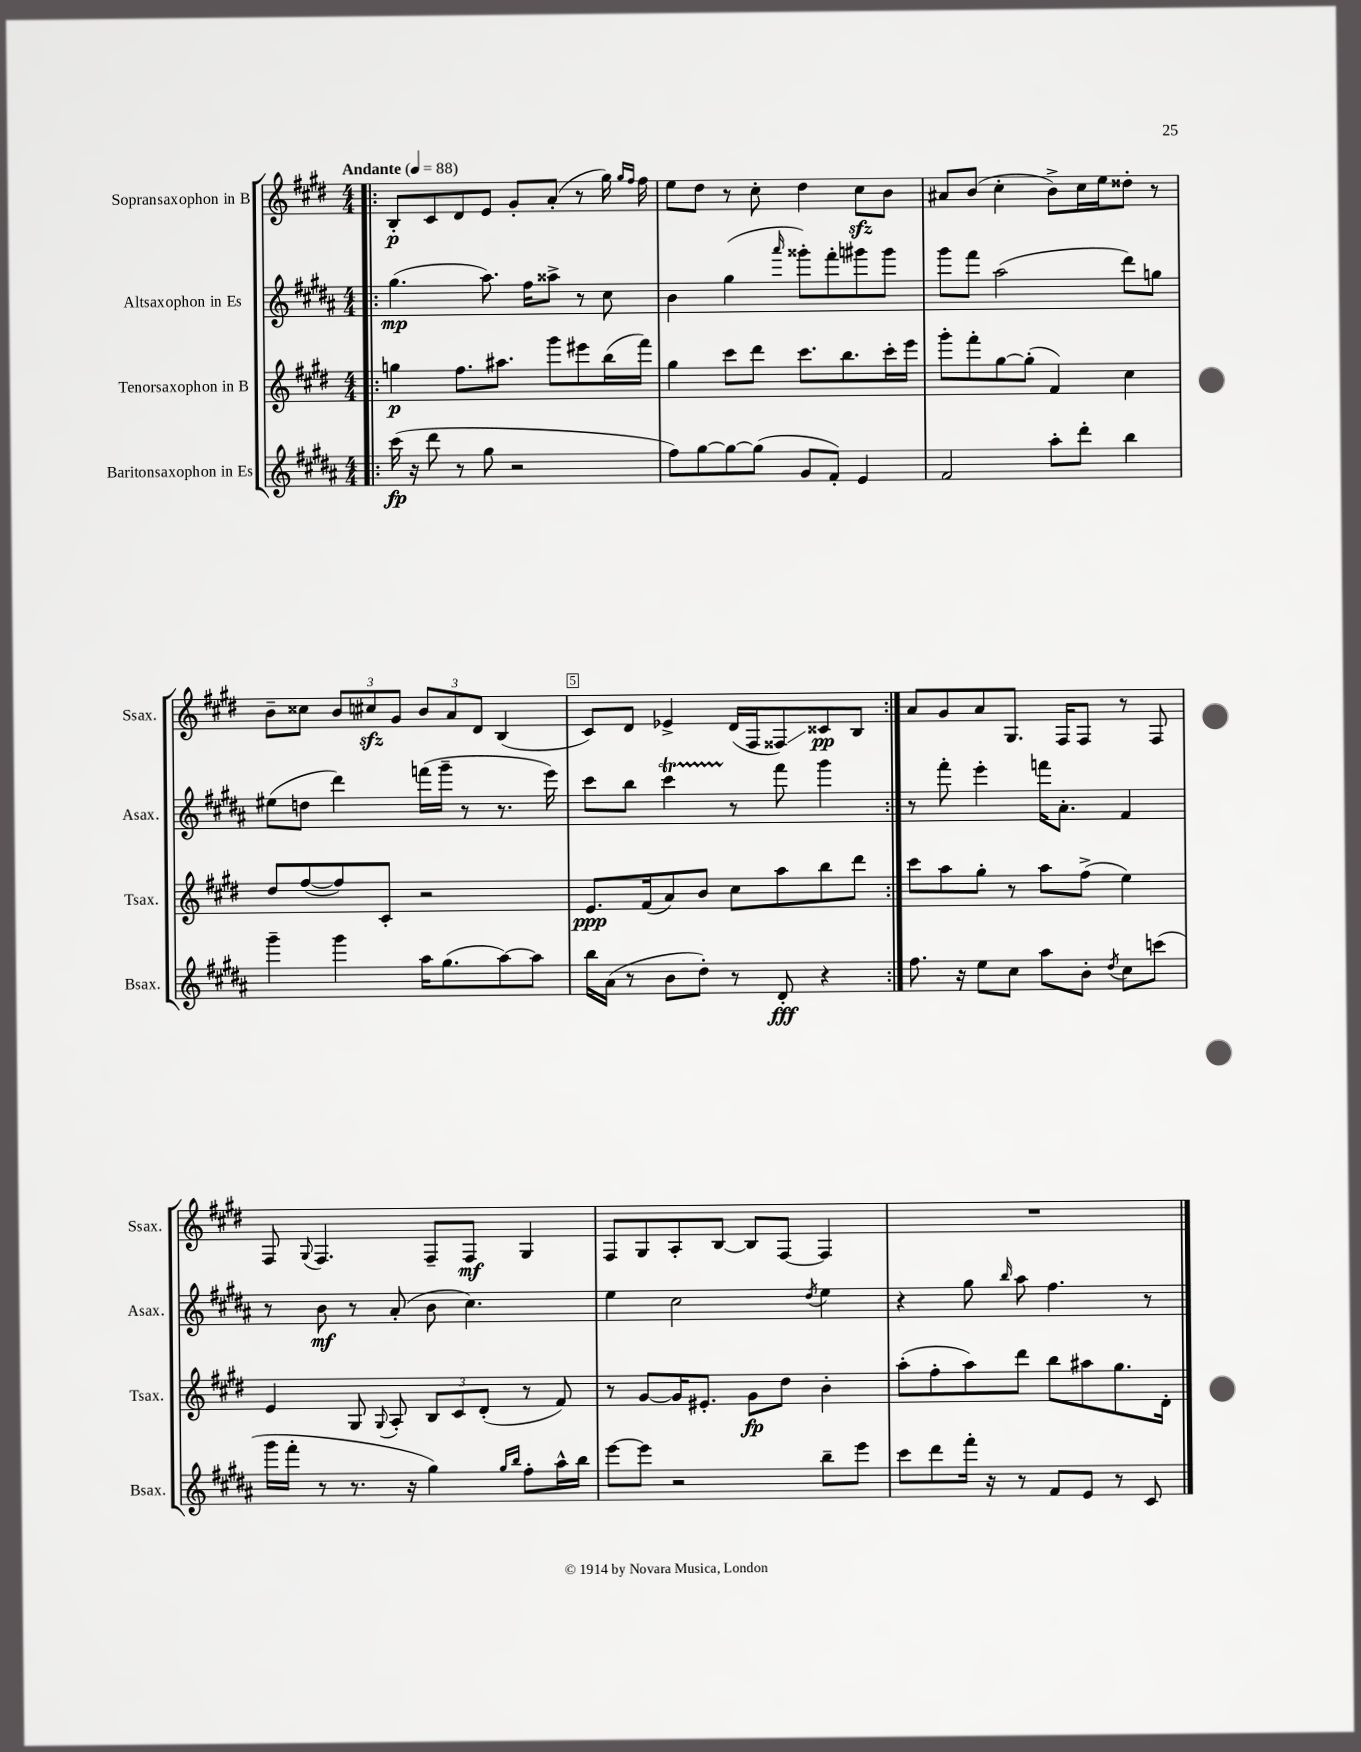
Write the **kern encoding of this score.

**kern	**kern	**kern	**kern
*staff4	*staff3	*staff2	*staff1
*clefG2	*clefG2	*clefG2	*clefG2
*k[f#c#g#d#a#]	*k[f#c#g#d#]	*k[f#c#g#d#a#]	*k[f#c#g#d#]
*M4/4	*M4/4	*M4/4	*M4/4
*MM88	*MM88	*MM88	*MM88
=!|:	=!|:	=!|:	=!|:
(16ccc#\	4gg\	(4.gg#\	8B'/L
16r	.	.	.
8ddd#\	.	.	8c#/
8r	8.ff#\L	.	8d#/
8gg#\	.	8.aa#\)	8e/J
.	8.aa#\J	.	.
2r	.	.	8g#'/L
.	.	16ff#\LK	.
.	8ggg#\L	8aa##^\J	(8a'/J
.	8eee#\	8r	8r
.	(16bb\L	8cc#\	16gg#\)
.	.	.	16qqgg#/LL
.	.	.	16qqff#/JJ
.	16fff#\JJ)	.	16ff#\
=	=	=	=
8ff#\L)	4gg#\	4b\	8ee\L
[8gg#\	.	.	8dd#\J
8gg#\_	8ccc#\L	(4gg#\	8r
(8gg#\]J	8ddd#\J	.	8cc#'\
.	.	16qqaaa#/	.
8g#/L	8.ccc#\L	8ggg##'\L)	4dd#\
8f#'/J)	.	8fff#'\	.
.	8.bb\	.	.
4e/	.	8ggg#\	8cc#\L
.	16ccc#'\L	8ggg#\J	8b\J
.	16eee\JJ	.	.
=	=	=	=
2f#/	8ggg#'\L	8ggg#\L	8a#/L
.	8fff#'\	8fff#\J	(8b/J
.	[8gg#\	(2aa#\	4cc#'\
.	(8gg#'\]J	.	.
8aa#'\L	4f#/)	.	8b^\L)
8ddd#'\J	.	.	16cc#\L
.	.	.	16ee\J
4bb\	4cc#\	8ddd#\L)	8dd##'\J
.	.	8gg\J	8r
=	=	=	=
4ggg#~\	8dd#/L	(8ee#\L	8b~\L
.	([8ff#/	8dd\J	8cc##\J
4ggg#\	8ff#/])	4ddd#\)	12b/L
.	.	.	12cc#/
.	8c#'/J	.	.
.	.	.	12g#/J
16aa#\LK	2r	(16fff\LL	12b/L
(8.gg#\	.	16ggg#~\JJ	.
.	.	.	12a/
.	.	8r	.
.	.	.	12d#/J
[8aa#\)	.	8.r	(4B/
8aa#\]J	.	.	.
.	.	16eee\)	.
=	=	=	=
16bb\LL	8.e/L	8ccc#\L	8c#/L)
(16a#\JJ	.	.	.
8r	.	8bb\J	8d#/J
.	(16f#/k	.	.
8b\L	8a/)	4ccc#\	4e-^/
8dd#'\J)	8b/J	.	.
8r	8cc#\L	8r	(16d#/LL
.	.	.	16F#/J
8d#'/	8aa\	8fff#\	8F##/)
4r	8bb\	4ggg#\	8c##/
.	8ddd#\J	.	8B/J
=:|!	=:|!	=:|!	=:|!
8.ff#\	8ccc#\L	8r	8a/L
.	8aa\	8fff#'\	8g#/
16r	.	.	.
8ee\L	8gg#'\J	4eee'\	8a/
8cc#\J	8r	.	8.G#/J
8aa#\L	8aa\L	16fff\LK	.
.	.	8.a#'\J	16F#/LK
8b'\J	(8ff#^\J	.	8F#/J
8qdd#/	.	.	.
8cc#\L	4ee\)	4f#/	8r
(8ccc\J	.	.	8F#/
=	=	=	=
16ggg#\LL	4e/	8r	8F#/
16fff#'\JJ	.	.	.
.	.	.	8qqG#/
8r	.	8b\	4.F#/
8.r	8G#/	8r	.
.	8qqG#/	.	.
.	8A'/	(8a#'/	.
16r	.	.	.
4gg#\)	12B/L	8b\	8F#~/L
.	12c#/	.	.
.	.	4.cc#\)	8F#/J
.	(12d#'/J	.	.
16qqgg#/LL	.	.	.
16qqbb/JJ	.	.	.
8ff#'\L	8r	.	4G#/
16aa#^^\L	8f#/)	.	.
16bb\JJ	.	.	.
=	=	=	=
[8eee\L	8r	4ee\	8F#/L
8eee\]J	[8g#/L	.	8G#/
2r	16g#/]K	2cc#\	8A'/
.	8.e#'/J	.	.
.	.	.	[8B/J
.	8g#\L	.	8B/]L
.	8dd#\J	.	[8F#/J
.	.	8qdd#/	.
8bb~\L	4b'\	4ee\	4F#/]
8eee\J	.	.	.
=	=	=	=
8ccc#\L	(8aa'\L	4r	1r
8ddd#\	8ff#'\	.	.
16fff#'\Jk	8aa\)	8gg#\	.
16r	.	.	.
.	.	16qqbb/	.
8r	8ddd#\J	8aa#\	.
8f#/L	8bb\L	4.ff#\	.
8e/J	8aa#\	.	.
8r	8.gg#\	.	.
8c#/	.	8r	.
.	16d#'\Jk	.	.
==	==	==	==
*-	*-	*-	*-
